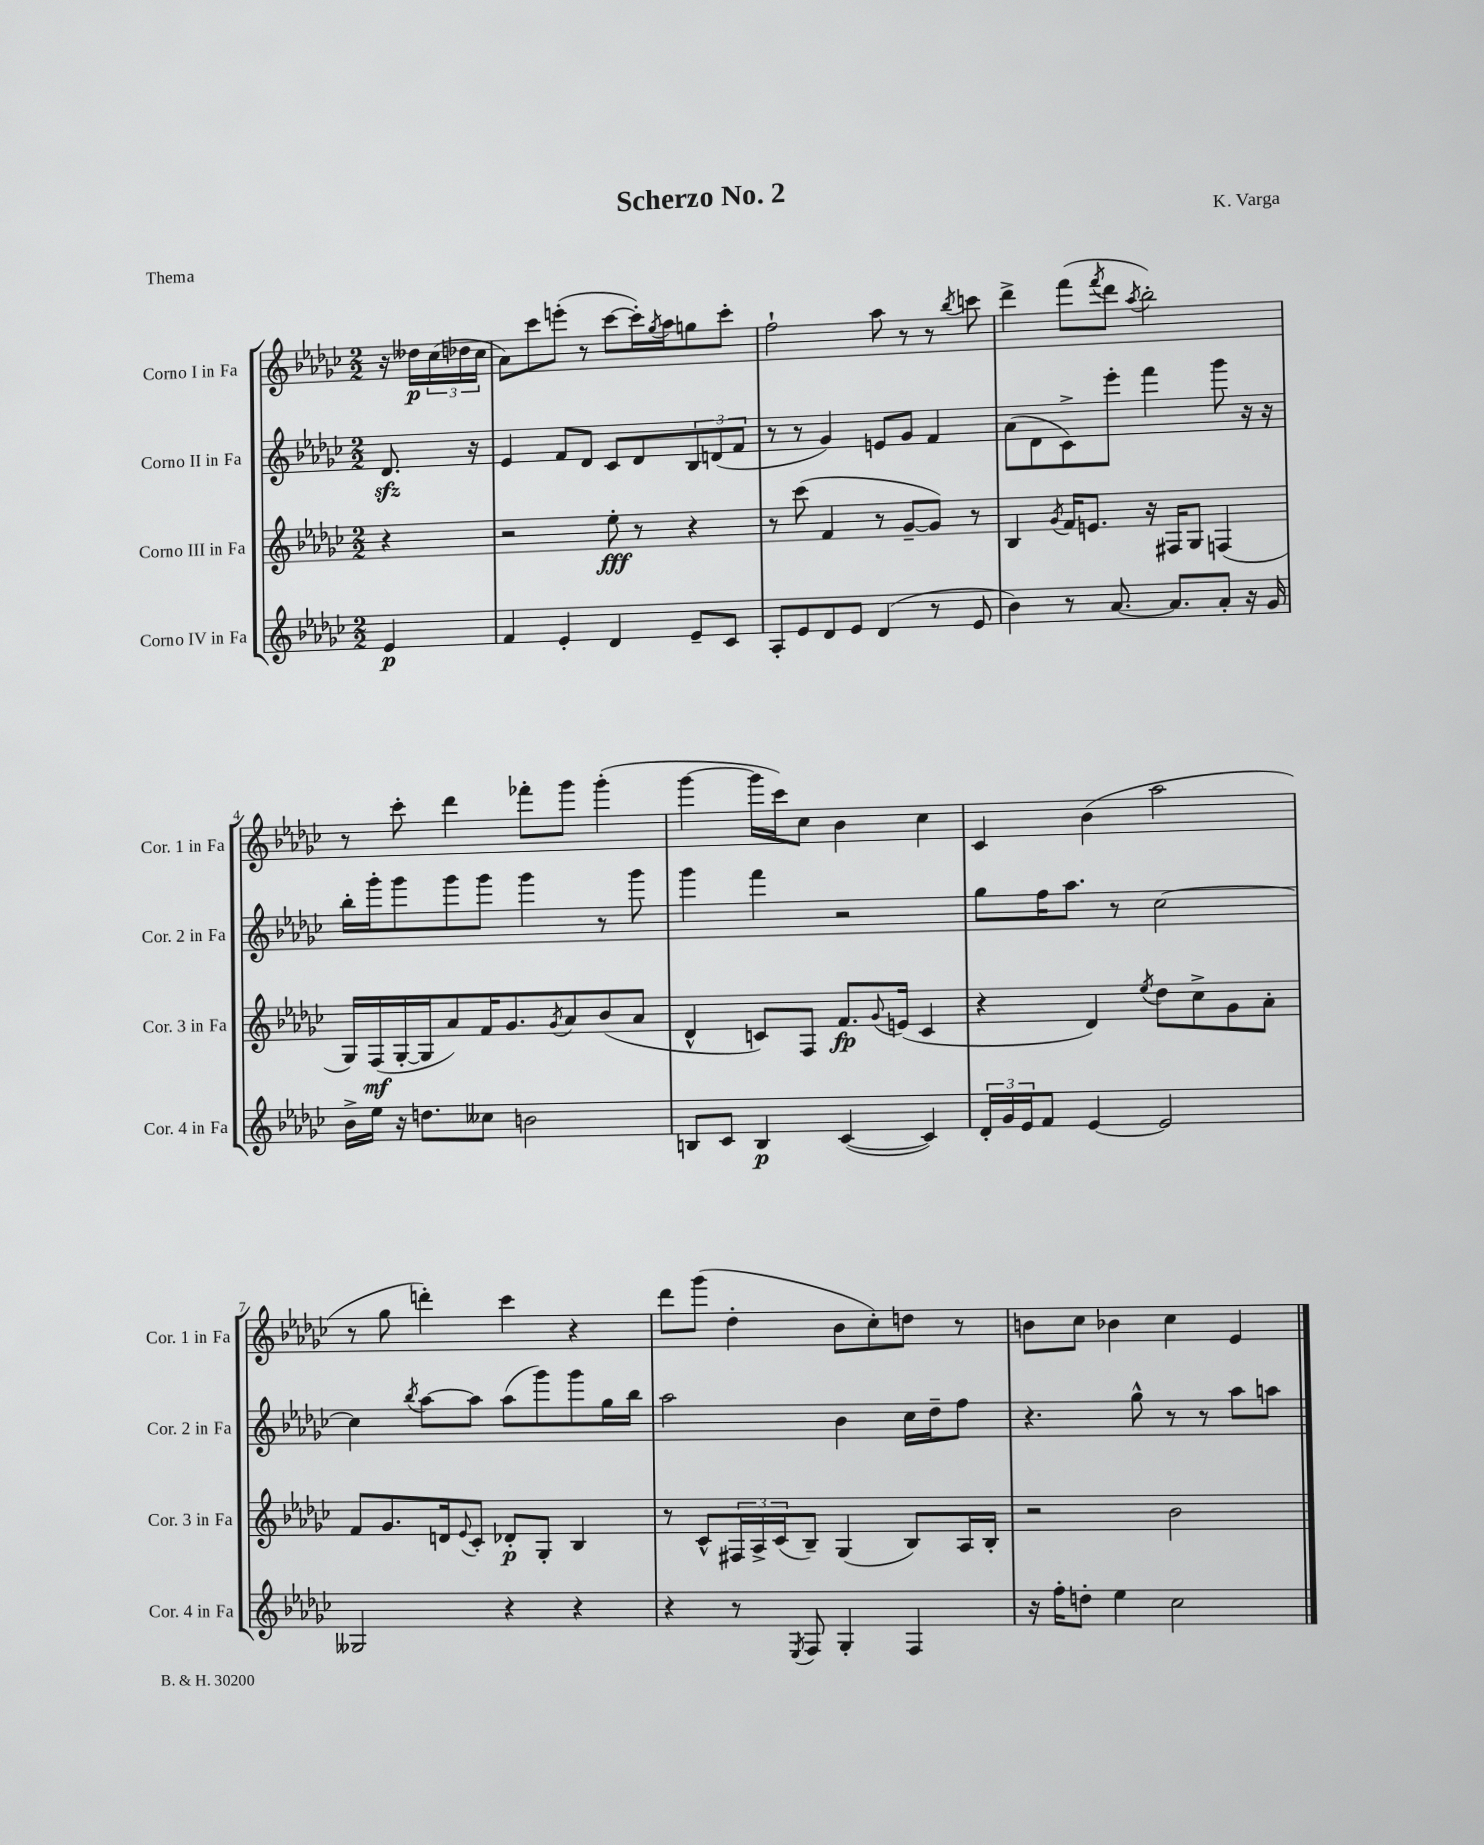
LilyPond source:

\header { title = "Scherzo No. 2" composer = "K. Varga" piece = "Thema" }
<<
\new StaffGroup <<
\new Staff = "s0" \with { instrumentName = "Corno I in Fa" shortInstrumentName = "Cor. 1 in Fa" } {
    \clef treble \key ges \major \numericTimeSignature \time 2/2 \partial 4
    r16 deses''16\p \tuplet 3/2 { ces''16( des''16 ces''16 } |
    aes'8) ces'''8 e'''8-.( r8 ces'''8~ ces'''16-.) \acciaccatura { ges''8 } aes''16 g''8 ces'''8-. |
    f''2-! aes''8 r8 r8 \acciaccatura { bes''8 } c'''8 |
    des'''4-> f'''8( \acciaccatura { f'''8 } des'''8 \acciaccatura { aes''8 } bes''2-.) |
    r8 ces'''8-. des'''4 fes'''8-. ges'''8 ges'''4-.( |
    ges'''4~ ges'''16 ces'''16) ces''8 bes'4 ces''4 |
    ces'4 bes'4( aes''2 |
    r8 ges''8 d'''4-.) ces'''4 r4 |
    des'''8 ges'''8( des''4-. bes'8 ces''8-.) d''8 r8 |
    b'8 ces''8 bes'4 ces''4 ees'4 \bar "|." |
}
\new Staff = "s1" \with { instrumentName = "Corno II in Fa" shortInstrumentName = "Cor. 2 in Fa" } {
    \clef treble \key ges \major \numericTimeSignature \time 2/2 \partial 4
    des'8.\sfz r16 |
    ees'4 f'8 des'8 ces'8 des'8 \tuplet 3/2 { bes8 d'8( f'8 } |
    r8 r8 ges'4) e'8 ges'8 f'4 |
    aes'8( des'8 ces'8->) ees'''8-. f'''4 ges'''8 r16 r16 |
    bes''16-. ges'''16-. ges'''8 ges'''8 ges'''8 ges'''4 r8 ges'''8 |
    ges'''4 f'''4 r2 |
    ges''8 f''16 aes''8. r8 ces''2~ |
    ces''4 \acciaccatura { bes''8 } aes''8~ aes''8 aes''8( ges'''8) ges'''8 ges''16 bes''16 |
    aes''2 bes'4 ces''16 des''16-- f''8 |
    r4. ges''8-^ r8 r8 aes''8 a''8 \bar "|." |
}
\new Staff = "s2" \with { instrumentName = "Corno III in Fa" shortInstrumentName = "Cor. 3 in Fa" } {
    \clef treble \key ges \major \numericTimeSignature \time 2/2 \partial 4
    r4 |
    r2 ees''8-.\fff r8 r4 |
    r8 ces'''8( f'4 r8 ges'8~-- ges'8) r8 |
    bes4 \acciaccatura { ges'8 } f'16 e'8. r16 fis16 ges8 f4( |
    ges16) f16\mf( ges16~-. ges16 aes'8) f'16 ges'8. \acciaccatura { ges'8 } aes'8 bes'8( aes'8 |
    des'4-^ c'8) f8 f'8.\fp \appoggiatura { ges'8 } e'16( c'4 |
    r4 des'4) \acciaccatura { ees''8 } des''8 ces''8-> ges'8 aes'8-. |
    f'8 ges'8. d'16 \appoggiatura { ees'8 } ces'8-. des'8-.\p ges8-. bes4 |
    r8 ces'8-^ \tuplet 3/2 { fis16 aes16-> ces'16( } bes8--) ges4( bes8) aes16 bes16-. |
    r2 bes'2 \bar "|." |
}
\new Staff = "s3" \with { instrumentName = "Corno IV in Fa" shortInstrumentName = "Cor. 4 in Fa" } {
    \clef treble \key ges \major \numericTimeSignature \time 2/2 \partial 4
    ees'4\p |
    f'4 ees'4-. des'4 ees'8-- ces'8 |
    aes8-. ees'8 des'8 ees'8 des'4( r8 ees'8 |
    bes'4) r8 aes'8.~ aes'8. aes'8-. r16 ges'16 |
    bes'16-> ees''16 r16 d''8. ceses''8 b'2 |
    b8 ces'8 b4\p ces'4~( ces'4) |
    \tuplet 3/2 { des'16-. ges'16 ees'16 } f'8 ees'4~ ees'2 |
    geses2 r4 r4 |
    r4 r8 \acciaccatura { ees8 } f8 ges4-. f4 |
    r16 f''16-. d''8-. ees''4 ces''2 \bar "|." |
}
>>
>>
